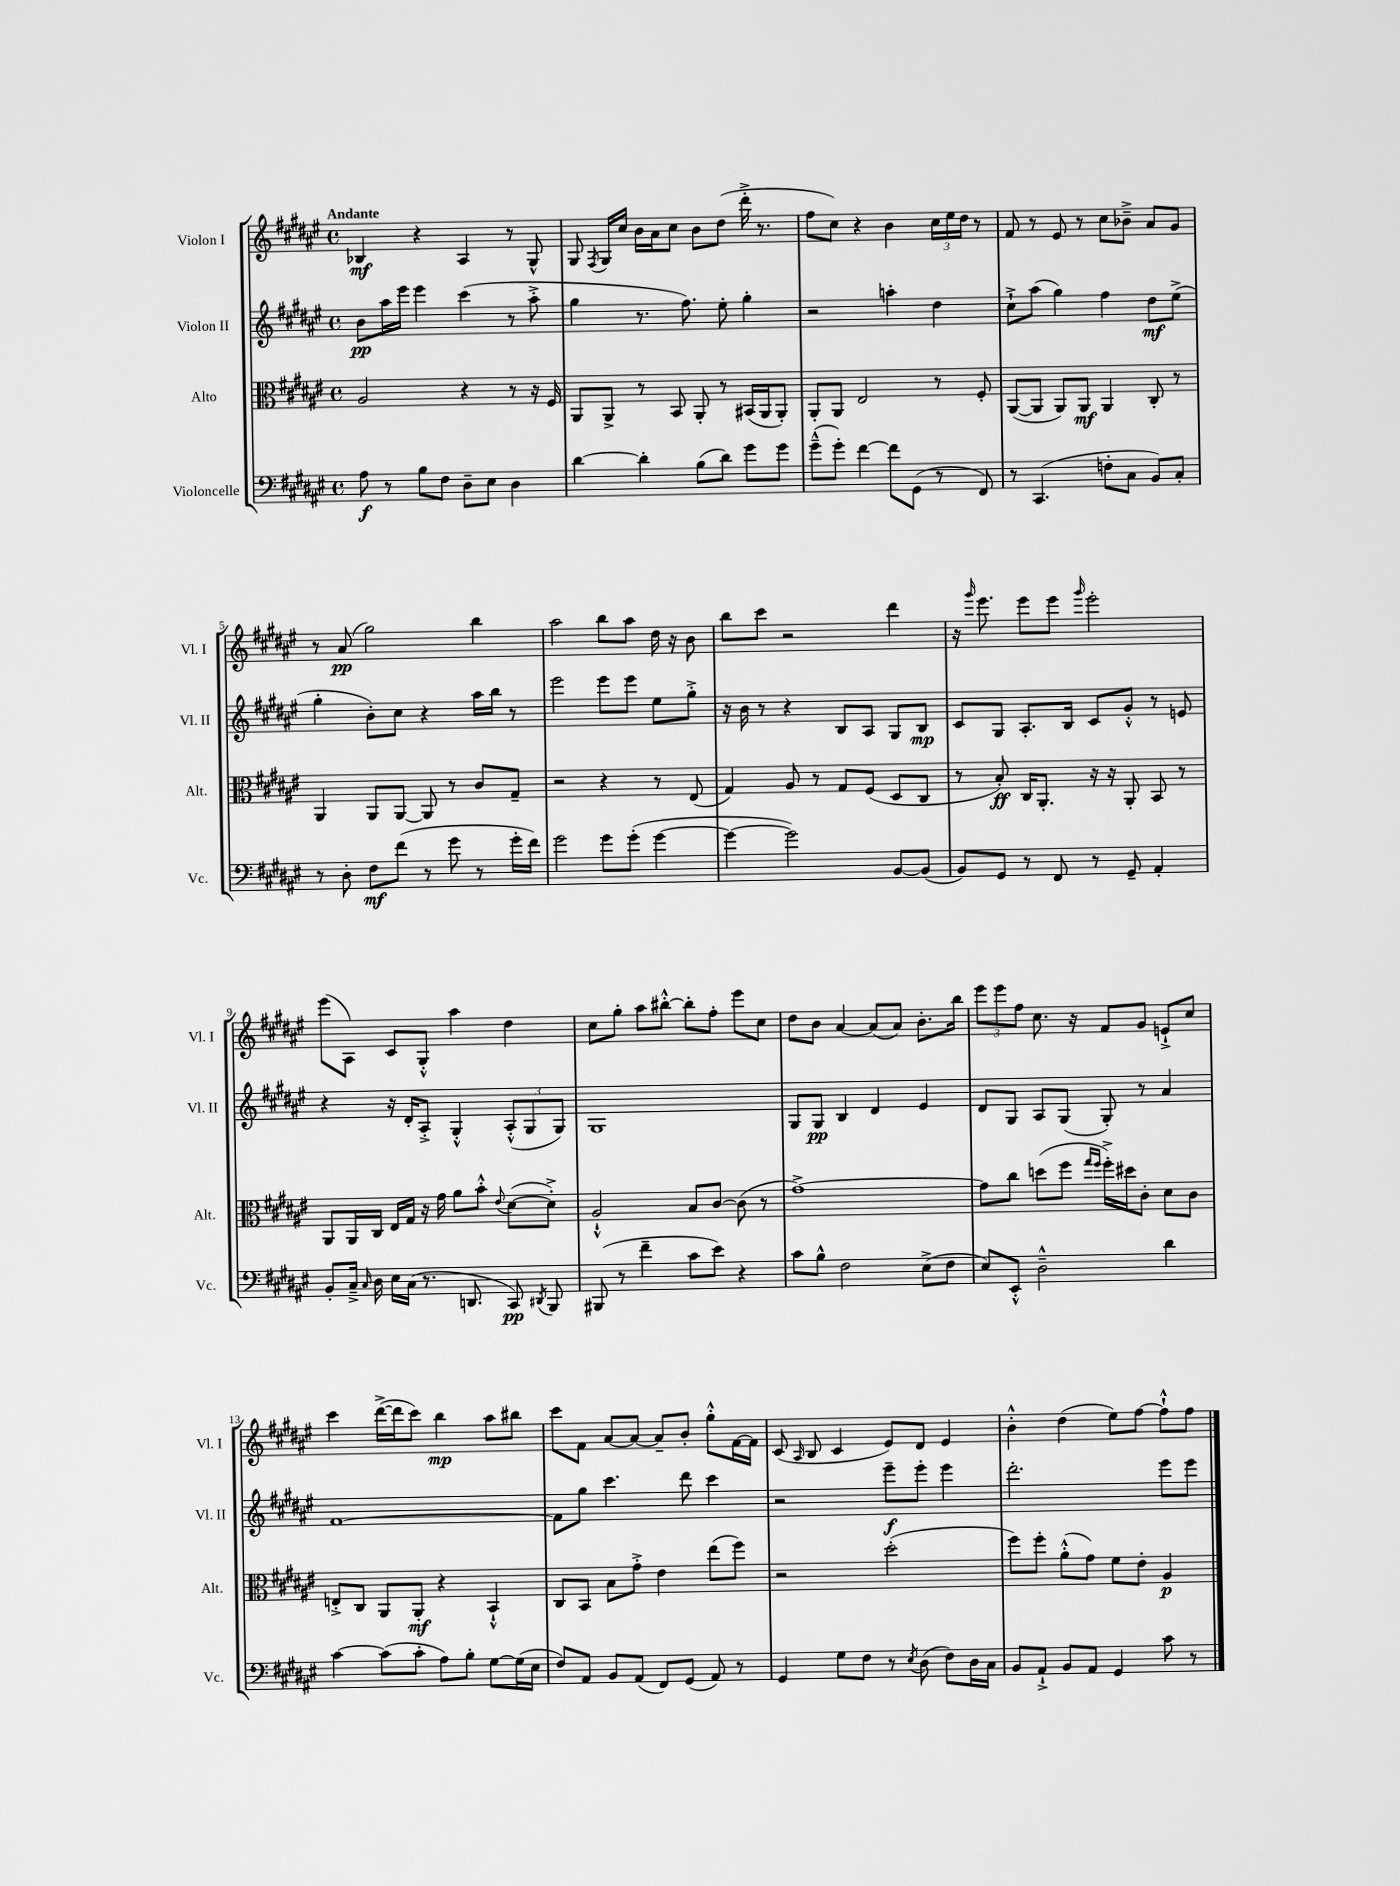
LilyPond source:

<<
\new StaffGroup <<
\new Staff = "s0" \with { instrumentName = "Violon I" shortInstrumentName = "Vl. I" } {
    \clef treble \key fis \major \defaultTimeSignature \time 4/4 \tempo "Andante"
    \autoBeamOff bes4\mf r4 ais4 r8 gis8-^ |
    gis8 \acciaccatura { fis8 } gis16[ cis''16] b'16[ ais'16 cis''8] b'8[ dis''8]( dis'''16-.-> r8. |
    fis''8[ cis''8]) r4 b'4 \tuplet 3/2 { cis''16[ eis''16 dis''16] } r8 |
    fis'8 r8 eis'8 r8 cis''8[ bes'8]---> ais'8[ gis'8] |
    r8 ais'8\pp( gis''2) b''4 |
    ais''2 b''8[ ais''8] dis''16 r16 b'8 |
    b''8[ cis'''8] r2 dis'''4 |
    r16 \grace { gis'''16 } eis'''8. eis'''8[ eis'''8] \grace { gis'''16 } eis'''2-. |
    eis'''8[( ais8]) cis'8[ gis8]-.-^ ais''4 dis''4 |
    cis''8[ gis''8]-. ais''8[ bis''8]~-.-^ bis''8[-. fis''8]-. eis'''8[ cis''8] |
    dis''8[ b'8] ais'4~ ais'8[( ais'8]) b'8.[-. b''16] |
    \tuplet 3/2 { eis'''8[ eis'''8 fis''8] } cis''8. r16 fis'8[ gis'8] e'8[-!-> cis''8] |
    cis'''4 dis'''16[~->( dis'''16 cis'''8]) b''4\mp ais''8[ bis''8] |
    cis'''8[ fis'8] ais'8[~ ais'8]~ ais'8[-- b'8]-. gis''8[-.-^ fis'16~ fis'16] |
    cis'8( \grace { ais16 } b8 cis'4 eis'8[) dis'8] eis'4 |
    b'4-.-^ dis''4( eis''8[) fis''8]~ fis''8[-!-^ fis''8] \bar "|." |
}
\new Staff = "s1" \with { instrumentName = "Violon II" shortInstrumentName = "Vl. II" } {
    \clef treble \key fis \major \defaultTimeSignature \time 4/4
    \autoBeamOff b'8[\pp ais''16 eis'''16] eis'''4 cis'''4( r8 ais''8-.-> |
    gis''4 r8. fis''8.) eis''8-. gis''4-. |
    r2 a''4-. dis''4 |
    cis''8[-!-> ais''8]( gis''4) fis''4 dis''8[\mf eis''8]->( |
    gis''4-. b'8[-.) cis''8] r4 ais''16[ b''16] r8 |
    eis'''2 eis'''8[ eis'''8] eis''8[ gis''8]-.-> |
    r16 b'16 r8 r4 b8[ ais8] gis8[ b8]\mp |
    cis'8[ gis8] ais8.[-. b16] cis'8[ gis'8]-.-^ r8 e'8 |
    r4 r16 dis'16[-. ais8]-.-> gis4-.-^ \tuplet 3/2 { ais8[-.-^( gis8 gis8]) } |
    gis1 |
    gis8[ gis8]\pp b4 dis'4 eis'4 |
    dis'8[ gis8] ais8[ gis8]( gis8-.) r8 ais'4 |
    fis'1~ |
    fis'8[ gis''8] cis'''4. dis'''8 cis'''4 |
    r2 eis'''8[--\f eis'''8]-. eis'''4 |
    dis'''2.-. eis'''8[ eis'''8] \bar "|." |
}
\new Staff = "s2" \with { instrumentName = "Alto" shortInstrumentName = "Alt." } {
    \clef alto \key fis \major \defaultTimeSignature \time 4/4
    \autoBeamOff ais2 r4 r8 r16 fis16 |
    ais,8[ ais,8]-> r8 b,8 ais,8-. r8 bis,16[( ais,16 ais,8]-.) |
    ais,8[-. ais,8] eis2 r8 fis8-. |
    ais,8[~( ais,8] ais,8[) ais,8]\mf ais,4 cis8-. r8 |
    ais,4 ais,8[ ais,8]~ ais,8 r8 cis'8[ gis8]-- |
    r2 r4 r8 eis8( |
    gis4) ais8 r8 gis8[ fis8]( dis8[ cis8] |
    r8 b8-.\ff) cis16[ ais,8.]-. r16 r16 ais,8-. b,8 r8 |
    ais,8[ ais,16 cis16] eis16[ gis16] r16 gis'16 ais'8[ b'8]-.-^ \appoggiatura { eis'8 } dis'8[~( dis'8]-.->) |
    ais2-!-^ b8[ cis'8]~ cis'8( r8 |
    gis'1~->) |
    gis'8[ cis''8] d''8[( fis''8] \grace { gis''16[ fis''16] } fis''16[-.->) dis''16 cis'8]-. dis'8[ cis'8] |
    e8[-.-> cis8] ais,8[ ais,8]-.\mf r4 b,4-!-^ |
    cis8[ b,8] b8[ gis'8]-.-> eis'4 eis''8[( fis''8]) |
    r2 dis''2-.( |
    fis''8[) fis''8]-. ais'8[-.-^( gis'8]) fis'8[ eis'8]-. ais4\p \bar "|." |
}
\new Staff = "s3" \with { instrumentName = "Violoncelle" shortInstrumentName = "Vc." } {
    \clef bass \key fis \major \defaultTimeSignature \time 4/4
    \autoBeamOff ais8\f r8 b8[ fis8] dis8[-- eis8] dis4 |
    dis'4~ dis'4-. b8[( dis'8]) gis'8[ gis'8] |
    gis'8[---^( gis'8]-.) fis'4~ fis'8[ gis,8]( r8 fis,8) |
    r8 cis,4.( f8[-. cis8] b,8[) cis8]-. |
    r8 dis8-. fis8[\mf fis'8]( r8 gis'8 r8 gis'16[-. fis'16]) |
    gis'2 gis'8[ gis'8]-.( gis'4~ |
    gis'4~ gis'2) b,8[~ b,8]( |
    b,8[) gis,8] r8 fis,8 r8 gis,8-- ais,4-. |
    b,8[-. cis16]---> \grace { cis16 } dis16 eis16[ cis16]( r8. d,8. cis,8\pp) \acciaccatura { dis,8 } b,,8 |
    bis,,8( r8 fis'4-- cis'8[ eis'8]) r4 |
    cis'8[ b8]-^ fis2 eis8[->( fis8] |
    eis8[) eis,8]-.-^ dis2---^ dis'4 |
    cis'4~ cis'8[( cis'8]-. ais8[) b8]-. gis8[~ gis16( eis16] |
    fis8[) ais,8] b,8[ ais,8]( fis,8[) gis,8]( ais,8) r8 |
    gis,4 gis8[ fis8] r8 \acciaccatura { eis8 } dis8( fis8[) dis16 cis16] |
    b,8[ ais,8]-!-> b,8[ ais,8] gis,4 cis'8 r8 \bar "|." |
}
>>
>>
